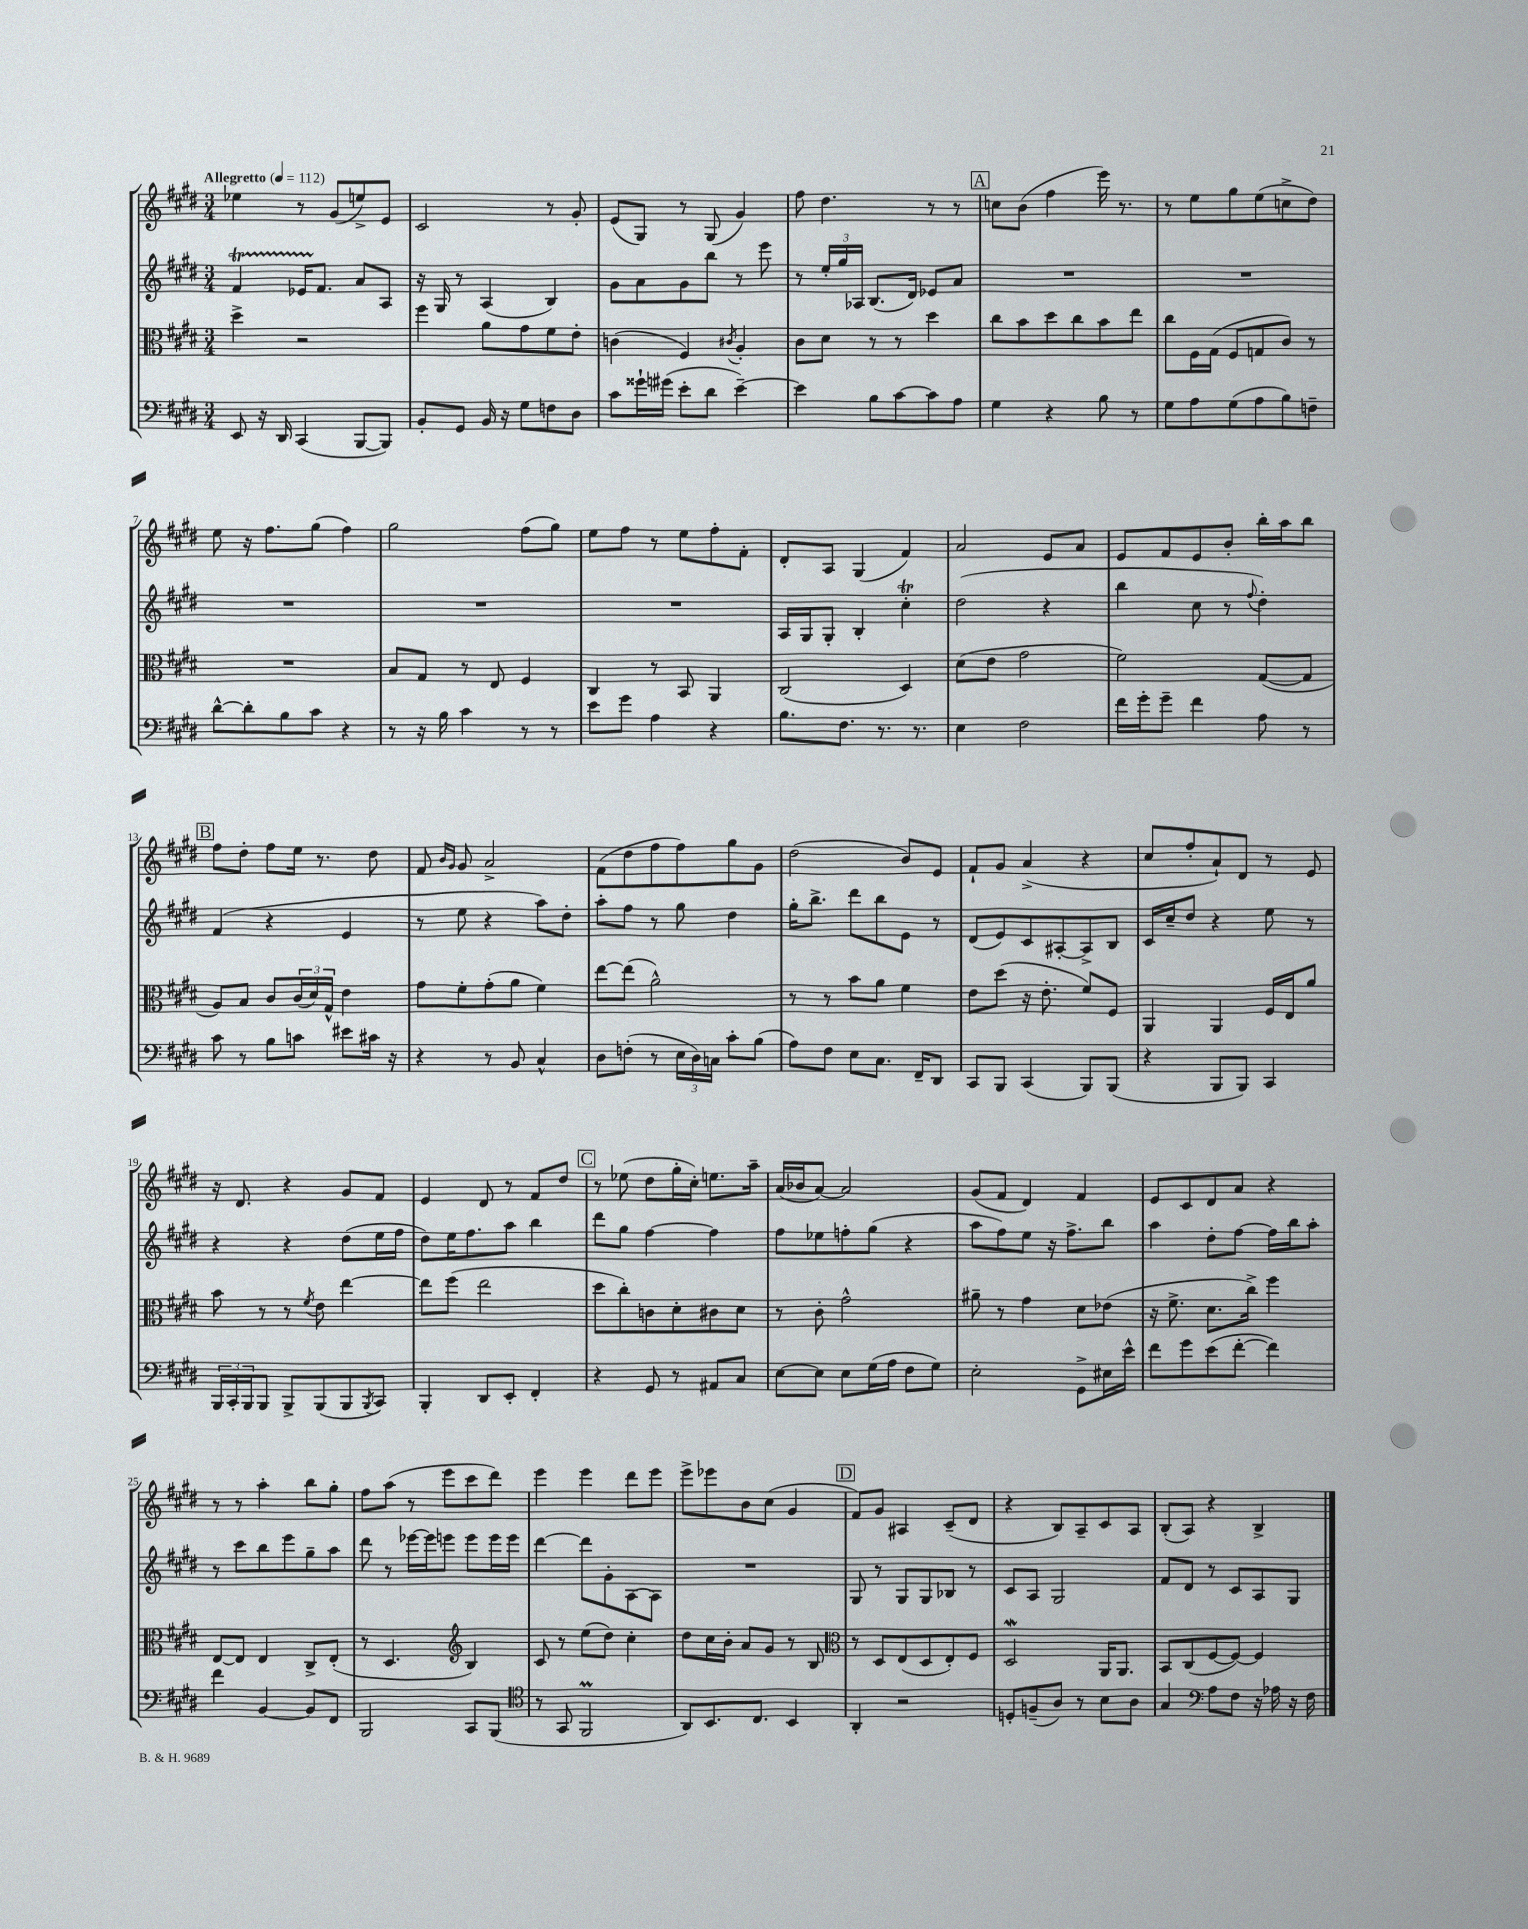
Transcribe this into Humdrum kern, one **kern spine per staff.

**kern	**kern	**kern	**kern
*staff4	*staff3	*staff2	*staff1
*clefF4	*clefC3	*clefG2	*clefG2
*k[f#c#g#d#]	*k[f#c#g#d#]	*k[f#c#g#d#]	*k[f#c#g#d#]
*M3/4	*M3/4	*M3/4	*M3/4
*MM112	*MM112	*MM112	*MM112
8EE/	4dd#^\	4f#/	4ee-\
16r	.	.	.
16DD#/	.	.	.
(4CC#/	2r	16e-/LK	8r
.	.	8.f#/J	.
.	.	.	(8g#/L
[8BBB/L	.	8a/L	8ee^/)
8BBB/]J)	.	8A/J	8e/J
=	=	=	=
8BB'/L	4ff#\	16r	2c#/
.	.	16G#/	.
8GG#/J	.	8r	.
16BB/	8a\L	(4A/	.
16r	.	.	.
8G#\L	8g#\	.	.
8F\	8f#\	4B/)	8r
8D#\J	8e'\J	.	8g#'/
=	=	=	=
8c#\L	(4c\	8g#\L	(8e/L
16g##`\L	.	8a\	8G#/J)
(16g#\JJ	.	.	.
8e'\L	4F#/)	8g#\	8r
8d#\J	.	8bb\J	(8G#/
.	8qc#/	.	.
[4e~\)	4A'/	8r	4g#/)
.	.	8eee\	.
=	=	=	=
4e\]	8c#\L	8r	8ff#\
.	8d#\J	24ee'/LL	4.dd#\
.	.	24gg#/	.
.	.	24A-/JJ	.
8B\L	8r	(8.B/L	.
[8c#\	8r	.	.
.	.	16d#/Jk)	.
8c#\]	4dd#\	8e-/L	8r
8A\J	.	8a/J	8r
=	=	=	=
4G#\	8cc#\L	2.r	8cc\L
.	8b\	.	(8b\J
4r	8dd#\	.	4ff#\
.	8cc#\	.	.
8B\	8b\	.	16eee\)
.	.	.	8.r
8r	8ee\J	.	.
=	=	=	=
8G#\L	8cc#\L	2.r	8r
8A\	16F#\L	.	8ee\L
.	(16G#\JJ	.	.
(8G#\	8F#/L	.	8gg#\
8A\	8G/	.	(8ee\
8B\)	8c#/J)	.	8cc^\
8F~\J	8r	.	8dd#\J)
=	=	=	=
[8d#^^\L	2.r	2.r	8ee\
8d#'\]	.	.	16r
.	.	.	8.ff#\L
8B\	.	.	.
8c#\J	.	.	(8gg#\J
4r	.	.	4ff#\)
=	=	=	=
8r	8B/L	2.r	2gg#\
16r	8G#/J	.	.
16B\	.	.	.
4c#\	8r	.	.
.	8E/	.	.
8r	4F#/	.	(8ff#\L
8r	.	.	8gg#\J)
=	=	=	=
8e\L	4C#/	2.r	8ee\L
8g#\J	.	.	8ff#\J
4A\	8r	.	8r
.	8BB/	.	8ee\L
4r	4AA/	.	8ff#'\
.	.	.	8f#'\J
=	=	=	=
8.B\L	(2C#/	16A/LL	8d#'/L
.	.	16G#/J	.
.	.	8G#'/J	8A/J
8.F#\J	.	.	.
.	.	4B'/	(4G#/
8.r	.	.	.
.	4D#/)	4cc#'\	4f#/)
8.r	.	.	.
=	=	=	=
4E\	(8d#\L	(2dd#\	2a/
.	8e\J	.	.
2F#\	2g#\	.	.
.	.	4r	8e/L
.	.	.	8a/J
=	=	=	=
16f#\LL	2f#\)	4bb\	8e/L
16g#'\J	.	.	.
8g#~\J	.	.	8f#/
4f#\	.	8cc#\	8e/
.	.	8r	8b'/J
.	.	8qqff#/	.
8A\	([8G#/L	4dd#'\)	16bb'\LL
.	.	.	16aa\J
8r	8G#/]J	.	8bb\J
=	=	=	=
8c#\	8A/L)	(4f#/	8ff#\L
8r	8B/J	.	8dd#'\J
8B\L	8c#/L	4r	8ff#\L
8c\J	(24c#/L	.	16ee\Jk
.	24d#/)	.	.
.	.	.	8.r
.	24G#^^/JJ	.	.
8e#\L	4e\	4e/	.
16c#\Jk	.	.	8dd#\
16r	.	.	.
=	=	=	=
4r	8g#\L	8r	8f#/
.	.	.	16qqb/LL
.	.	.	16qqg#/JJ
.	8f#'\	8ee\	8g#/
8r	(8g#'\	4r	2a^/
8BB/	8a\J	.	.
4C#^^/	4f#\)	8aa\L)	.
.	.	8dd#'\J	.
=	=	=	=
8D#\L	[8ee\L	8aa'\L	(8f#\L
(8F'\J	(8ee\]J	8ff#\J	8dd#\
8r	2a^^\)	8r	8ff#\
24E\LL	.	8gg#\	8ff#\)
24D#\)	.	.	.
24C\JJ	.	.	.
8c#'\L	.	4dd#\	8gg#\
(8B\J	.	.	8g#\J
=	=	=	=
8A\L)	8r	16gg#'\LK	(2dd#\
.	.	8.bb^\J	.
8F#\J	8r	.	.
8E\L	8b\L	8ddd#\L	.
8.C#\J	8a\J	8bb\	.
.	4f#\	8e\J	8b/L)
16FF#~/LK	.	.	.
8DD#/J	.	8r	8e/J
=	=	=	=
8CC#/L	8e\L	(8d#/L	8f#`/L
8BBB/J	(8dd#\J	8e/)	8g#/J
(4CC#/	16r	8c#/	(4a^/
.	8.e'\	.	.
.	.	[8A#'/	.
8BBB/L)	8f#/L)	8A#^/]	4r
(8BBB/J	8F#/J	8B/J	.
=	=	=	=
4r	4AA/	16c#/LL	8cc#/L
.	.	16cc#~/J	.
.	.	8dd#/J	8ff#'/
8BBB/L	4AA/	4r	8a`/)
8BBB/J)	.	.	8d#/J
4CC#/	16F#/LL	8ee\	8r
.	16E/J	.	.
.	8a/J	8r	8e/
=	=	=	=
24BBB/LL	8b\	4r	16r
24CC#'/	.	.	.
.	.	.	8.d#/
24BBB/J	.	.	.
8BBB/J	8r	.	.
8BBB^/L	8r	4r	4r
.	8qf#/	.	.
(8BBB/	8e\	.	.
8BBB/	[4ee\	(8dd#\L	8g#/L
8qBBB/	.	.	.
8CC#/J)	.	16ee\L	8f#/J
.	.	16ff#\JJ	.
=	=	=	=
4BBB'/	8ee\]L	8dd#\L)	4e/
.	(8ff#\J	16ee\K	.
.	.	8.ff#\	.
8DD#/L	2ee\	.	8d#/
8EE'/J	.	8aa\J	8r
4FF#'/	.	4bb\	8f#/L
.	.	.	8dd#/J
=	=	=	=
4r	8dd#\L	8ddd#\L	8r
.	8cc#'\)	8gg#\J	(8ee-\
8GG#/	8c\	[4ff#\	8dd#\L
8r	8d#'\	.	16gg#'\L
.	.	.	16cc#'\JJ)
8AA#/L	8c#\	4ff#\]	8.ee\L
8C#/J	8d#\J	.	.
.	.	.	16aa~\Jk
=	=	=	=
[8E\L	8r	8ff#\L	(16a/LL
.	.	.	16b-/J
8E\]J	8c#'\	8ee-\	[8a/J)
8E\L	2g#^^\	8ff'\	2a/]
(16G#\L	.	(8gg#\J	.
16A\JJ	.	.	.
8F#\L	.	4r	.
8G#\J)	.	.	.
=	=	=	=
2E'\	8a#~\	8aa\L	(8g#/L
.	8r	8ff#\)	8f#/J
.	4g#\	8ee\J	4d#/)
.	.	16r	.
.	.	8.ff#^\L	.
8GG#^\L	8d#\L	.	4f#/
16E#\L	(8e-\J	8bb\J	.
16e^^\JJ	.	.	.
=	=	=	=
8f#\L	16r	4aa\	8e/L
.	8.f#^\	.	.
8g#\	.	.	8c#/
(8e\	8.d#\L	8dd#'\L	8d#/
[8f#'\J	.	[8ff#\J	8a/J
.	16cc#^\Jk)	.	.
4f#\])	4ff#\	16ff#\]LL	4r
.	.	16bb\J	.
.	.	8aa'\J	.
=	=	=	=
4f#\	[8E/L	8r	8r
.	8E/]J	8ccc#\L	8r
[4BB/	4E/	8bb\	4aa'\
.	.	8eee\	.
8BB/]L	8C#^/L	8gg#~\	8bb\L
8FF#/J	(8E'/J	8aa\J	8gg#'\J
=	=	=	=
2BBB/	8r	8ddd#\	8ff#\L
.	4.D#/	8r	(8aa\J
.	.	[16eee-\LL	8r
.	.	16eee-\]J	.
.	.	8eee\J	8eee\L
*	*clefG2	*	*
8CC#/L	4B/)	8eee\L	8ccc#\
(8BBB/J	.	16eee\L	8ddd#\J)
.	.	16eee\JJ	.
=	=	=	=
*clefC4	*	*	*
8r	8c#/	[4ddd#\	4eee\
8GG#/	8r	.	.
2FF#/	(8ee\L	8ddd#\]L	4eee\
.	8dd#\J)	8g#'\	.
.	4cc#'\	[8A\	8ddd#\L
.	.	8A\]J	8eee\J
=	=	=	=
8AA/L)	8dd#\L	2.r	8eee^\L
8.BB/	16cc#\L	.	8eee-\
.	16b'\JJ	.	.
.	8a/L	.	8b\
8.C#/J	.	.	.
.	8g#/J	.	(8cc#\J
4BB/	8r	.	4g#/
.	8B/	.	.
=	=	=	=
*	*clefC3	*	*
4AA'/	8r	8G#/	8f#/L)
.	8D#/L	8r	8g#/J
2r	(8E/	8G#/L	4A#/
.	8D#/	8G#/	.
.	8E'/)	8B-/J	(8c#~/L
.	8F#/J	8r	8d#/J
=	=	=	=
8D'/L	2D#/	8c#/L	4r
(8F~/	.	8A/J	.
8A/J)	.	2G#/	8B/L)
8r	.	.	8A~/
8B\L	16AA/LK	.	8c#/
.	8.AA/J	.	.
8A\J	.	.	8A/J
=	=	=	=
4G#/	8BB/L	8f#/L	(8B'/L
.	(8C#/	8d#/J	8A/J)
*clefF4	*	*	*
8A\L	[8F#/	8r	4r
8F#\J	8F#/_J)	8c#/L	.
16r	4F#/]	8A/	4B^/
16A-\	.	.	.
16r	.	8G#/J	.
16F#\	.	.	.
==	==	==	==
*-	*-	*-	*-
